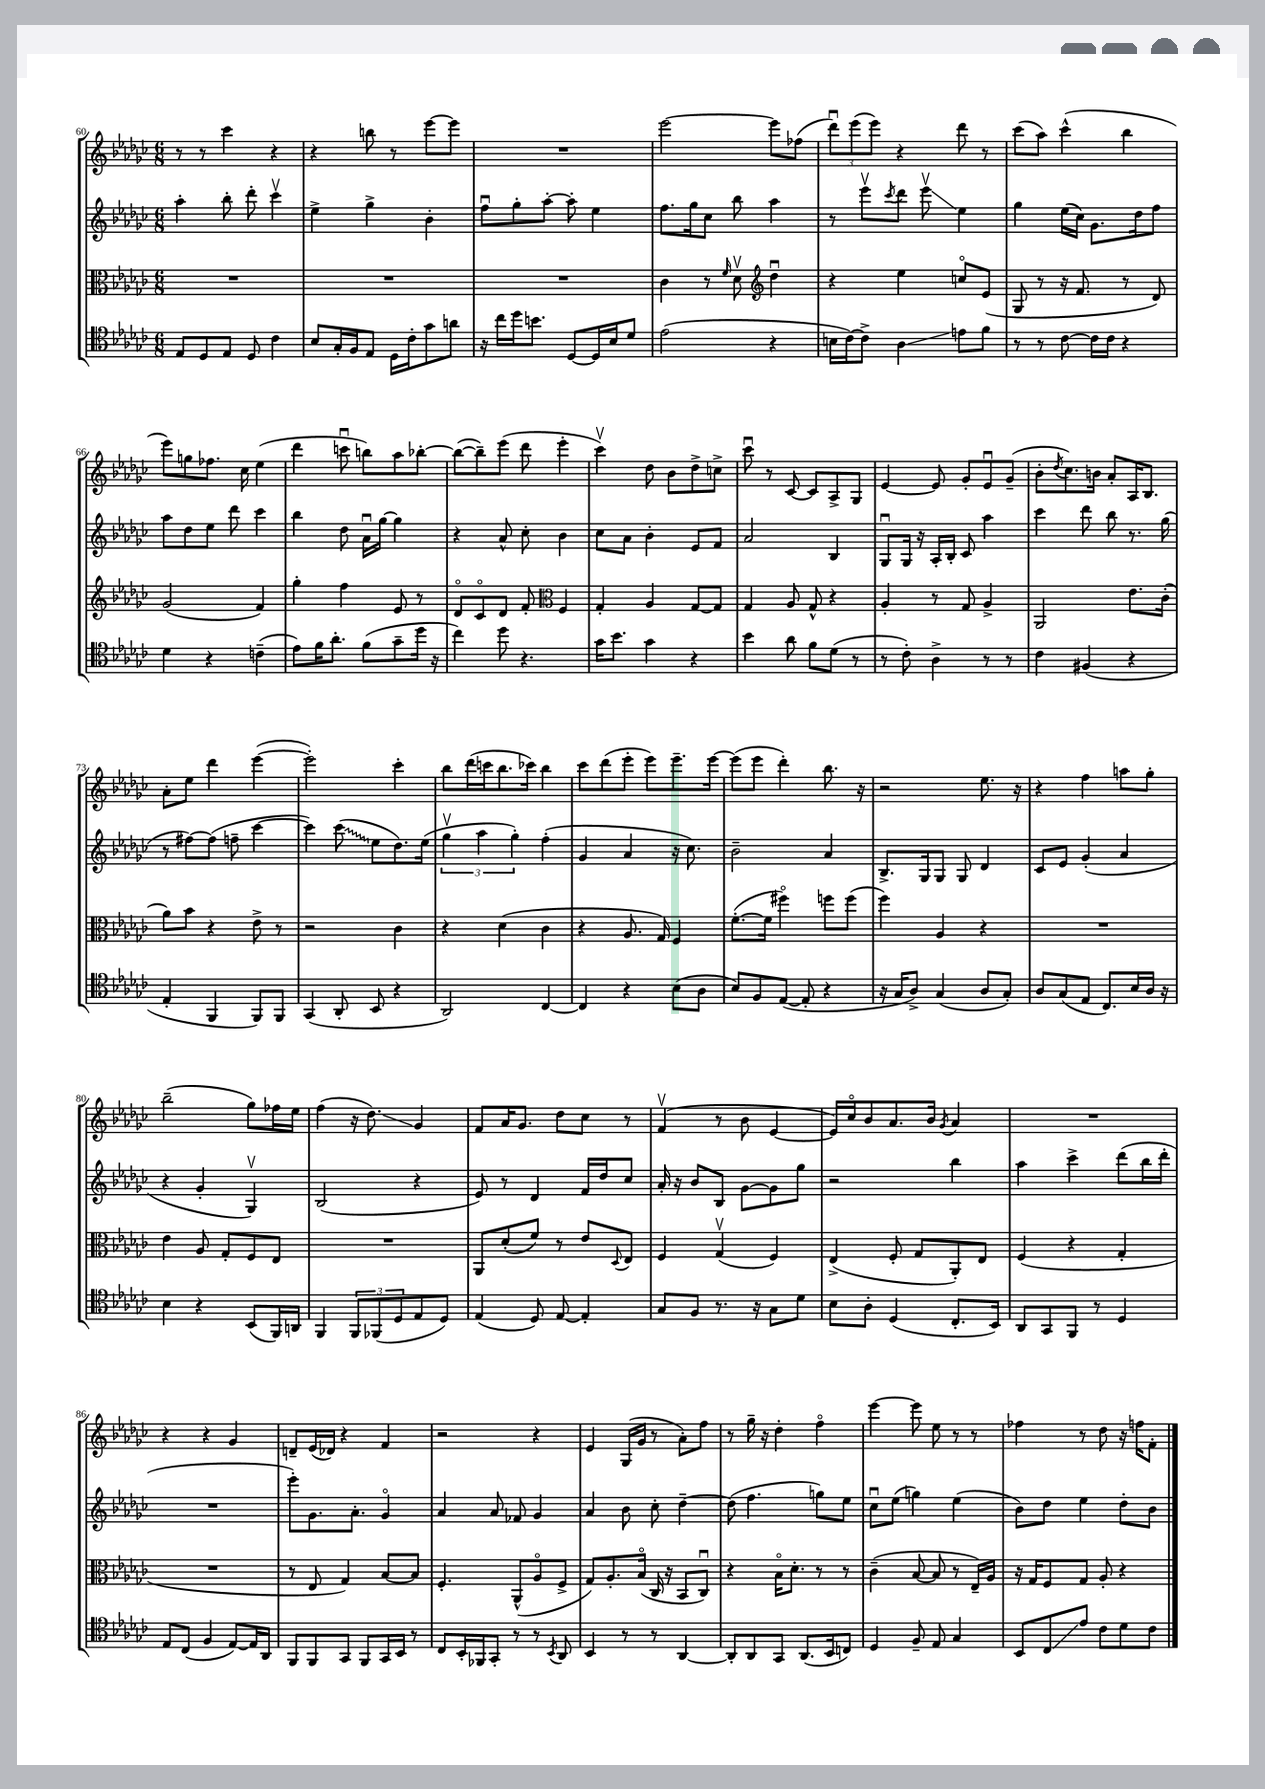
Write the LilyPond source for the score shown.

<<
\new StaffGroup <<
\new Staff = "s0" {
    \clef treble \key ges \major \numericTimeSignature \time 6/8
    r8 r8 ces'''4 r4 |
    r4 b''8 r8 ees'''8~ ees'''8 |
    R2. |
    ees'''2~ ees'''8 fes''8( |
    \tuplet 3/2 { des'''8\downbow) ees'''8( ees'''8) } r4 des'''8 r8 |
    ces'''8( aes''8) ces'''4-^( bes''4 |
    ees'''8) g''8 fes''8. ces''16 ees''4( |
    des'''4 c'''8\downbow b''8) aes''8 bes''8~-. |
    bes''8~( bes''8--) ees'''8( des'''8 ees'''4-. |
    ces'''4\upbow) des''8 bes'8 des''8-> c''8-> |
    ces'''8\downbow r8 ces'8~ ces'8 aes8-> ges8 |
    ees'4~ ees'8 ges'8-. ees'8\downbow ges'8--( |
    bes'8-. \acciaccatura { des''8 } ces''8.) b'16 aes'8-. aes16 bes8. |
    aes'8-. ees''8 des'''4 ees'''4~( |
    ees'''2-.) ces'''4-. |
    bes''8 des'''16( c'''16 bes''8. ces'''16) bes''4 |
    ces'''8 des'''8( ees'''8-. ees'''8) ees'''8.-- ees'''16~ |
    ees'''8( ees'''8 des'''4-.) bes''8. r16 |
    r2 ees''8. r16 |
    r4 f''4 a''8 ges''8-. |
    bes''2--( ges''8) fes''16 ees''16 |
    f''4( r16 des''8.\glissando) ges'4 |
    f'8 aes'16 ges'8. des''8 ces''8 r8 |
    f'4\upbow( r8 bes'8 ees'4~ |
    ees'16) ces''16\flageolet bes'8 aes'8. bes'16 \acciaccatura { ges'8 } aes'4 |
    R2. |
    r4 r4 ges'4 |
    d'8-- ees'16( des'16) r4 f'4 |
    r2 r4 |
    ees'4 ges16( ges'16 r8 aes'8-.) f''8 |
    r8 ges''16-- r16 des''4-. f''4\flageolet |
    ees'''4~ ees'''8 ees''8 r8 r8 |
    fes''4 r8 des''8 r16 f''16 f'8-. \bar "|." |
}
\new Staff = "s1" {
    \clef treble \key ges \major \numericTimeSignature \time 6/8
    aes''4-. bes''8-. des'''8-. ces'''4\upbow |
    ees''4-> ges''4-> bes'4-. |
    f''8\downbow ges''8-. aes''8~-. aes''8-. ees''4 |
    f''8. ges''16 ces''8 bes''8 aes''4 |
    r8 ees'''8\upbow \acciaccatura { ces'''8 } des'''8 ees'''8\upbow\glissando ees''4 |
    ges''4 ees''16( ces''16) ges'8. des''16 f''8 |
    aes''8 des''8 ees''8 des'''8 ces'''4 |
    bes''4 des''8 aes'16\downbow ges''16~ ges''4 |
    r4 aes'8-^ ces''8-. bes'4 |
    ces''8 aes'8 bes'4-. ees'8 f'8 |
    aes'2 bes4 |
    ges8\downbow ges16 r16 aes16-. bes16-. ces'8 aes''4 |
    ces'''4 des'''8 bes''8 r8. ges''16( |
    r8 fis''8~) fis''8( f''8-- ces'''4~ |
    ces'''4) \once \override Glissando.style = #'zigzag ces'''8\glissando( ees''8 des''8.) ees''16( |
    \tuplet 3/2 { ges''4\upbow aes''4 ges''4-.) } f''4-.( |
    ges'4 aes'4 r16 ces''8.) |
    bes'2-- aes'4 |
    bes8.-> ges16 ges8 ges8 des'4 |
    ces'8 ees'8 ges'4-.( aes'4 |
    r4 ges'4-. ges4\upbow) |
    bes2( r4 |
    ees'8) r8 des'4 f'16 des''16 ces''8 |
    aes'16-. r16 bes'8 bes8 ges'8~ ges'8 ges''8 |
    r2 bes''4 |
    aes''4 ces'''4-> des'''8( bes''16 des'''16-. |
    R2. |
    ees'''8-.) ges'8. aes'8.-. ges'4\flageolet |
    aes'4 aes'8 fes'8 ges'4 |
    aes'4 bes'8 ces''8-. des''4~-- |
    des''8( f''4. g''8) ees''8 |
    ces''8\downbow ees''8( g''4) ees''4( |
    bes'8) des''8 ees''4 des''8-. bes'8 \bar "|." |
}
\new Staff = "s2" {
    \clef alto \key ges \major \numericTimeSignature \time 6/8
    R2. |
    R2. |
    R2. |
    ces'4 r8 \grace { f'16 } des'8\upbow \clef treble des''4\downbow |
    r4 ees''4 c''8\flageolet ees'8( |
    ges8 r8 r16 f'8. r8 des'8) |
    ges'2( f'4) |
    ges''4-. f''4 ees'8 r8 |
    des'8\flageolet ces'8\flageolet des'8 f'8-. \clef alto f4 |
    ges4-. aes4 ges8~ ges8 |
    ges4 aes8 ges8-^ r4 |
    aes4-. r8 ges8 aes4-> |
    aes,2 ees'8. ces'16-.( |
    aes'8) bes'8 r4 ees'8-> r8 |
    r2 ces'4 |
    r4 des'4( ces'4 |
    r4 aes8. ges16) f4 |
    f'8.~-.( f'16 fis''4\flageolet) f''8 f''8( |
    f''4) aes4 r4 |
    R2. |
    ees'4 aes8 ges8-. f8 ees8 |
    R2. |
    aes,8 des'8-.( f'8) r8 ees'8 \appoggiatura { des8 } ees8 |
    f4 ges4\upbow( f4) |
    ees4->( f8-. ges8 aes,8-.) ees8 |
    f4( r4 ges4-. |
    R2. |
    r8 ees8 ges4) bes8~ bes8 |
    f4.-. aes,8-^( aes8\flageolet f8-> |
    ges8) aes8.-. bes16\flageolet( ces16 r16 bes,8 ces8\downbow) |
    r4 bes16\flageolet des'8.-. r8 r8 |
    ces'4--( bes8~ bes8 r8 ees16--) aes16 |
    r16 ges16 f8 ges8 aes8-. r4 \bar "|." |
}
\new Staff = "s3" {
    \clef tenor \key ges \major \numericTimeSignature \time 6/8
    ees8 des8 ees8 des8 ces'4 |
    bes8 ges16-. f16 ees8 des16 ces'16-. ges'8 a'8 |
    r16 ces''16 des''16 b'8. des8~ des16 bes16 des'8 |
    ees'2( r4 |
    b16 ces'16~) ces'8-> aes4\glissando e'8 f'8 |
    r8 r8 ces'8~ ces'16 ces'16 r4 |
    des'4 r4 c'4--( |
    ees'8) f'16 aes'8.-. f'8( ges'8-- des''16 r16 |
    ces''4) des''8 r4. |
    ges'16 bes'8. ges'4 r4 |
    bes'4 aes'8 f'8 des'8( r8 |
    r8 ces'8-.) aes4-> r8 r8 |
    ces'4 fis4( r4 |
    ees4-. f,4 f,8) f,8 |
    ges,4( aes,8-. bes,8 r4 |
    aes,2) ces4~ |
    ces4 r4 bes8( aes8 |
    bes8) f8 ees8~( ees8-. r4 |
    r16 ges16 aes8->) ges4( aes8 ges8-.) |
    aes8 ges8( ees8 ces8.) bes16 aes16 r16 |
    bes4 r4 bes,8( f,16) a,16 |
    f,4 \tuplet 3/2 { f,8 fes,8( des8 } ees8 des8) |
    ees4( des8) ees8~ ees4-. |
    ges8 f8 r8. r16 ges8 des'8 |
    bes8 aes8-. des4( ces8.-. bes,16) |
    aes,8 ges,8 f,8 r8 des4 |
    ees8 ces8( f4 ees8~) ees16 aes,16 |
    f,8 f,8 ges,8 f,8 ges,16 bes,16 r8 |
    ces8 bes,16-. fes,16 ges,8-. r8 r8 \acciaccatura { bes,8 } aes,8 |
    bes,4 r8 r8 aes,4~ |
    aes,8-. aes,8 ges,8 aes,8.( bes,16 c8) |
    des4 f8-- ees8 ges4 |
    bes,8 ces8\glissando ees'8 ces'8 des'8 ces'8 \bar "|." |
}
>>
>>
\layout { \context { \Score currentBarNumber = #60 } }
